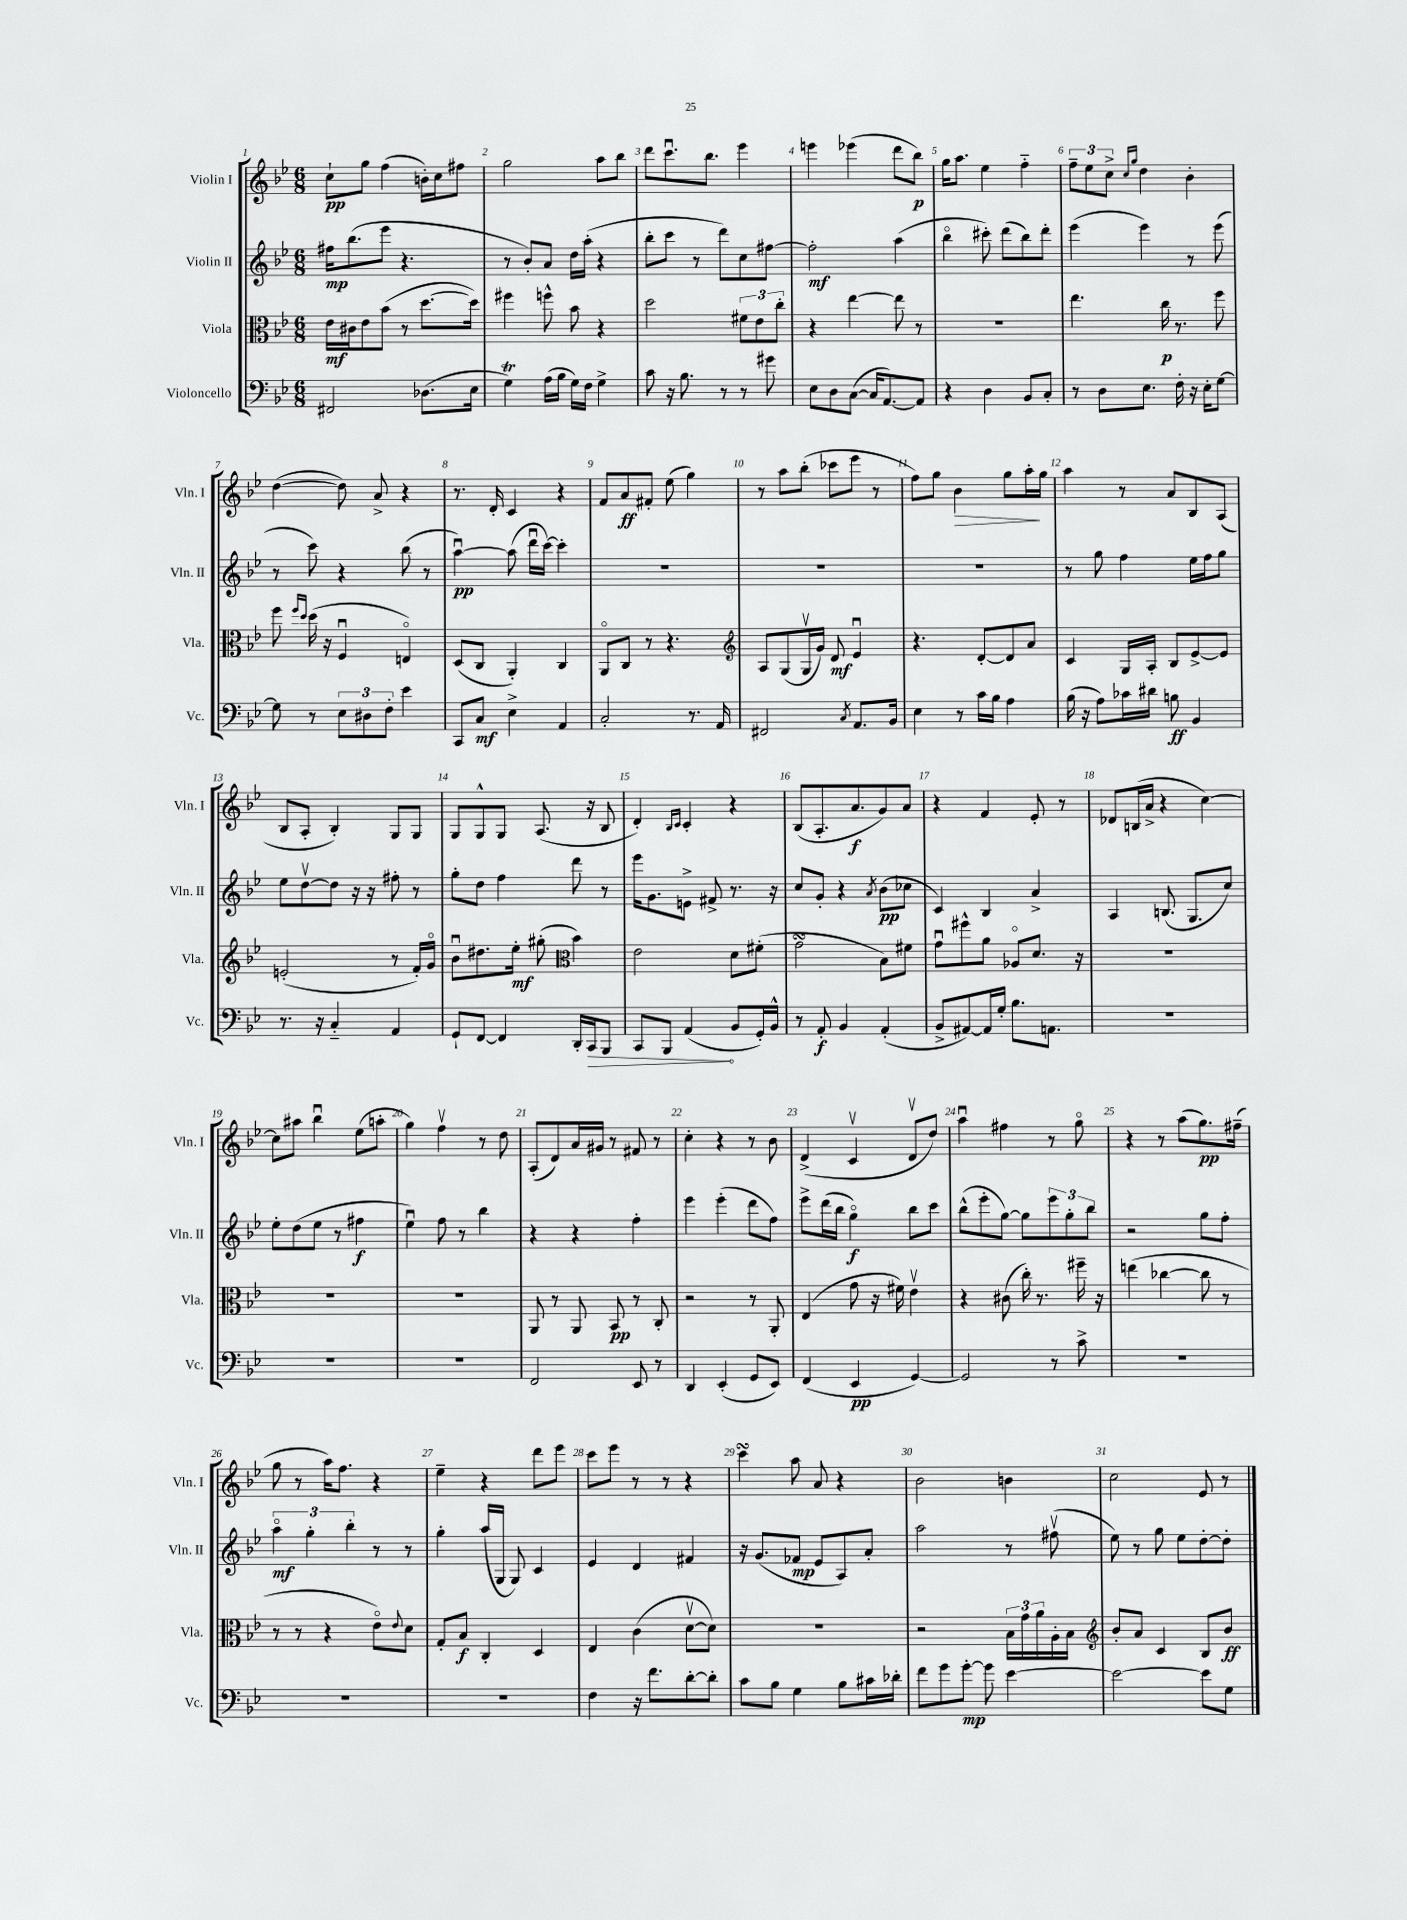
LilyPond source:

<<
\new StaffGroup <<
\new Staff = "s0" \with { instrumentName = "Violin I" shortInstrumentName = "Vln. I" } {
    \clef treble \key bes \major \numericTimeSignature \time 6/8
    c''8-!\pp g''8 f''4( b'16-.) c''16 fis''8 |
    g''2 a''8 bes''8 |
    d'''8 c'''8.\downbow bes''8. ees'''4 |
    e'''4 ees'''4( d'''8 bes''8\p) |
    g''16 a''8. ees''4 f''4-_ |
    \tuplet 3/2 { f''8-- ees''8 c''8-> } \grace { c''16 g''16 } d''4 bes'4-. |
    d''4~( d''8) a'8-> r4 |
    r8. d'16-. c'4 r4 |
    f'8 a'8\ff fis'8-. ees''8( g''4) |
    r8 a''8 bes''8-.( ces'''8 ees'''8 r8 |
    f''8) g''8 bes'4\> g''8 a''16-.\! g''16 |
    a''4 r8 a'8 bes8 a8( |
    bes8 a8-. bes4-.) g8 g8 |
    g8 g8-^ g8 a8.( r16 bes8 |
    d'4-.) \grace { bes16 c'16 } c'4-. r4 |
    bes8( a8.-. a'8.\f g'8) a'8 |
    r4 f'4 ees'8-. r8 |
    des'8 b16( a'16-> r4 c''4~) |
    c''8 ais''8 bes''4\downbow ees''8( a''8-. |
    g''4) f''4\upbow r8 d''8 |
    a8-.( d'8) a'16 gis'16 r8 fis'8 r8 |
    c''4-. r4 r8 bes'8 |
    d'4->( c'4\upbow d'8\upbow d''8) |
    a''4\downbow fis''4 r8 g''8\flageolet |
    r4 r8 a''8( g''8.\pp) fis''16--( |
    g''8 r8 a''16) f''8. r4 |
    ees''4-- r4 d'''8 ees'''8 |
    c'''8 ees'''8 r8 r8 r4 |
    c'''4\turn a''8 a'8 r4 |
    bes'2 b'4 |
    c''2 ees'8 r8 \bar "|." |
}
\new Staff = "s1" \with { instrumentName = "Violin II" shortInstrumentName = "Vln. II" } {
    \clef treble \key bes \major \numericTimeSignature \time 6/8
    fis''16\mp bes''8.( ees'''8 r4. |
    r8 bes'8-.) a'8 d''16 a''16-.( r4 |
    bes''8-. c'''8 r8 d'''8) c''8 fis''8~ |
    fis''2-.\mf a''4( |
    bes''4\flageolet cis'''8-.) d'''8( bes''8) d'''8-. |
    ees'''4( ees'''4) r8 ees'''8( |
    r8 c'''8) r4 bes''8( r8 |
    a''4~\downbow\pp) a''8( d'''16\downbow c'''16~) c'''4-. |
    R2. |
    R2. |
    R2. |
    r8 g''8 f''4 ees''16 f''16 g''8 |
    ees''8 d''8~\upbow d''8 r16 r16 fis''8-. r8 |
    g''8-. d''8 f''4 d'''8 r8 |
    ees'''16 g'8. e'8-> fis'8-> r8. r16 |
    c''8 g'8-. r4 \acciaccatura { a'8 } bes'8\pp( ces''8 |
    c'4) bes4 a'4-> |
    a4 b8.( g8. c''8) |
    ees''8-. d''8( ees''8 r8 fis''4\f |
    ees''4\downbow) f''8 r8 bes''4 |
    r4 r4 f''4-. |
    ees'''4 ees'''4-.( d'''8 f''8) |
    ees'''8-> d'''16( bes''16 g''4\flageolet\f) bes''8 c'''8 |
    bes''8-^( ees'''8-. g''8~) g''8 \tuplet 3/2 { ees'''8 g''8-. bes''8 } |
    r2 g''8 f''8-. |
    \tuplet 3/2 { a''4\flageolet\mf g''4-. bes''4-. } r8 r8 |
    g''4-. a''16( g16 g8) c'4 |
    ees'4 d'4 fis'4 |
    r16 g'8.( fes'8\mp ees'8 a8) a'8-. |
    a''2 r8 fis''8\upbow( |
    ees''8) r8 g''8 ees''8 d''8~-. d''8-. \bar "|." |
}
\new Staff = "s2" \with { instrumentName = "Viola" shortInstrumentName = "Vla." } {
    \clef alto \key bes \major \numericTimeSignature \time 6/8
    ees'16\mf cis'16 ees'8 bes'8( r8 d''8.~ d''16) |
    fis''4 f''8-^ bes'8 r4 |
    d''2 \tuplet 3/2 { fis'8 ees'8 c''8-. } |
    r4 ees''4~ ees''8 r8 |
    R2. |
    ees''4. c''16\p r8. f''8 |
    f''8 \grace { f''16 d''16 } d''16( r16 f4\downbow e4\flageolet) |
    d8( c8 a,4-.) c4 |
    a,8\flageolet c8 r8 r4. |
    \clef treble a8 g8( g16\upbow g'16) d'8\mf ees'4\downbow |
    r4. d'8~-. d'8 a'8 |
    c'4 g16 a16-. bes8 ees'8~-> ees'8 |
    e'2-.( r8 f'16-.) g'16\flageolet |
    bes'8\downbow dis''8. ees''16-.\mf gis''8-.( \clef alto bes'4) |
    ees'2 d'8 fis'8-.( |
    g'2\turn bes8) fis'8 |
    g'8\downbow fis''8-^ a'8 aes8\flageolet d'8. r16 |
    R2. |
    R2. |
    R2. |
    a,8 r8 a,8 bes,8\pp r8 c8-. |
    r2 r8 a,8-. |
    ees4( g'8 r16 fis'16) ees'4\upbow |
    r4 cis'8( c''16-.) r8. fis''16-- r16 |
    e''4( ces''4~ ces''8 r8 |
    r8 r8 r4 ees'8\flageolet) \appoggiatura { ees'8 } d'8 |
    g8-. bes8\f c4-. d4 |
    ees4 c'4( d'8~\upbow d'8) |
    R2. |
    r2 \tuplet 3/2 { bes16 g'16 a'16 } a16-. bes16 |
    \clef treble bes'8-. a'8 c'4 bes8 bes'8\ff \bar "|." |
}
\new Staff = "s3" \with { instrumentName = "Violoncello" shortInstrumentName = "Vc." } {
    \clef bass \key bes \major \numericTimeSignature \time 6/8
    fis,2 des8.( ees16 |
    g4\trill) a16( bes16 g16) f16 g4-> |
    c'8 r16 bes8. r8 r8 gis'8 |
    ees8 d8 c8~( c16 a,8.~) a,8 |
    r4 d4 bes,8 c8-. |
    r8 d8 ees8. f16-. r16 ees16-. g8~ |
    g8 r8 \tuplet 3/2 { ees8 dis8 f8-. } ees'4 |
    c,8 c8\mf ees4-> a,4 |
    c2-. r8. a,16 |
    fis,2 \acciaccatura { c8 } a,8. bes,16 |
    ees4 r8 c'16 bes16 a4 |
    bes16( r16 a8) ces'16 dis'16 b8\ff bes,4 |
    r8. r16 c4-_ a,4 |
    g,8-! f,8~ f,4 d,16-. \once \override Hairpin.circled-tip = ##t c,16\> bes,,8 |
    c,8 bes,,8 a,4\!( bes,8 g,16-.) bes,16-^ |
    r8 a,8-.\f bes,4 a,4-.( |
    bes,8-> ais,8~) ais,16 g16-. bes8. a,8. |
    R2. |
    R2. |
    R2. |
    f,2 ees,8 r8 |
    d,4 ees,4-.( g,8 ees,8) |
    f,4( ees,4\pp g,4~) |
    g,2 r8 c'8-> |
    R2. |
    R2. |
    R2. |
    f4 r16 f'8. d'8~-. d'8-. |
    c'8 bes8 g4 bes8 cis'16 des'16-. |
    f'8 g'8 g'8~-.\mp g'8 ees'4~ |
    ees'2~ ees'8 g8 \bar "|." |
}
>>
>>
\layout { \context { \Score \override BarNumber.break-visibility = ##(#f #t #t) barNumberVisibility = #all-bar-numbers-visible } }
